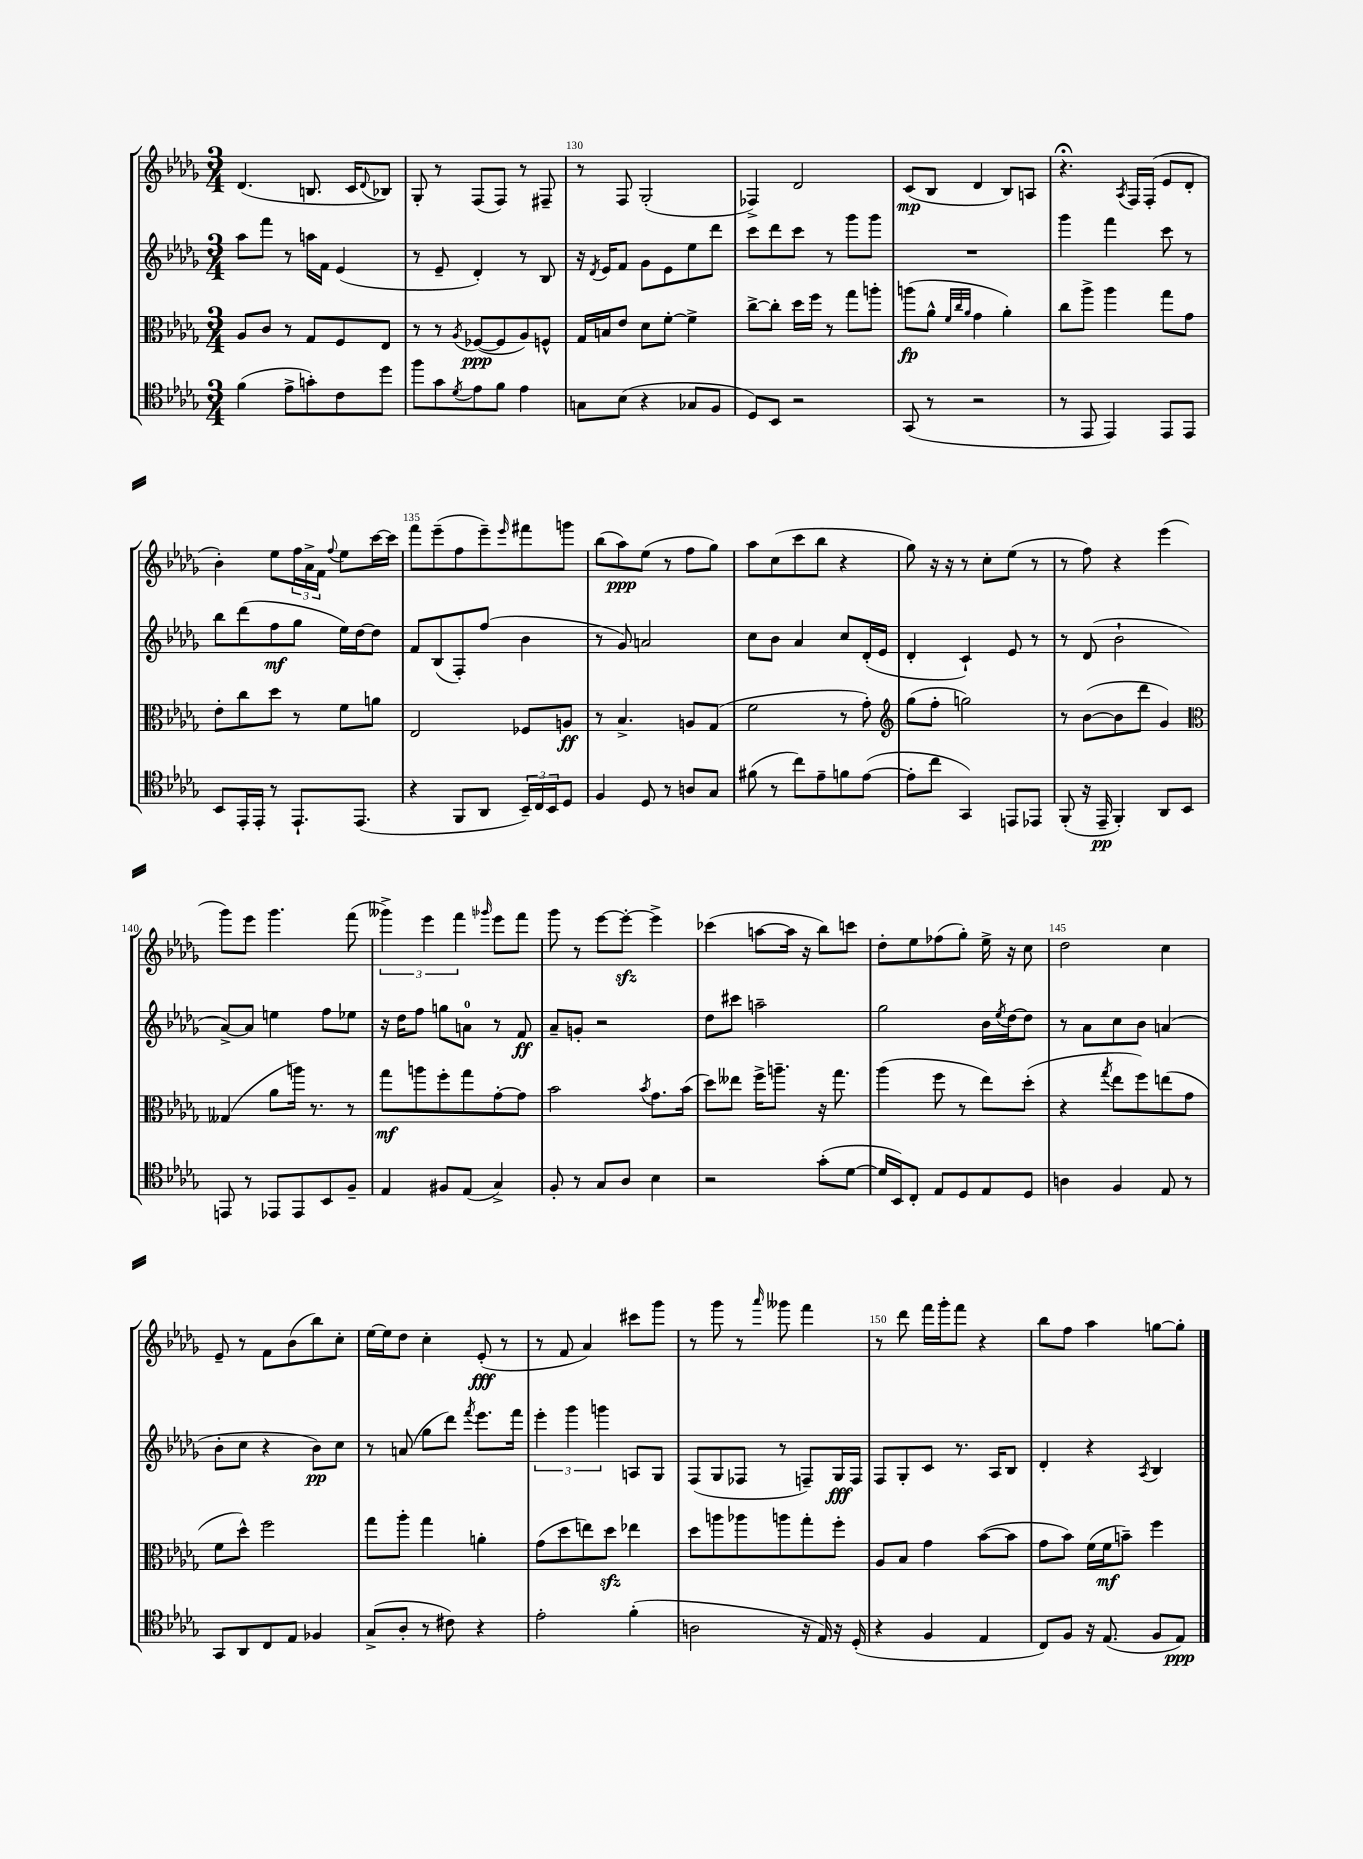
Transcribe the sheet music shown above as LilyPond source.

<<
\new StaffGroup <<
\new Staff = "s0" {
    \clef treble \key des \major \numericTimeSignature \time 3/4
    des'4.( b8. c'16 \appoggiatura { des'8 } bes8) |
    ges8-. r8 f8( f8) r8 fis8-- |
    r8 f8 ges2-.( |
    fes4->) des'2 |
    c'8\mp( bes8 des'4 bes8) a8 |
    r4.\fermata \acciaccatura { aes8 } f16 f16-.( ees'8 des'8-. |
    bes'4-.) ees''8 \tuplet 3/2 { f''16 aes'16-> f'16 } \appoggiatura { f''8 } ees''8 c'''16~ c'''16 |
    f'''8 ees'''8--( f''8 ees'''8--) \grace { ees'''16 } fis'''8 g'''8 |
    bes''8( aes''8\ppp) ees''8( r8 f''8 ges''8) |
    aes''8 c''8( c'''8 bes''8 r4 |
    ges''8) r16 r16 r8 c''8-. ees''8( r8 |
    r8 f''8) r4 ees'''4( |
    ges'''8) ees'''8 ges'''4. f'''8( |
    \tuplet 3/2 { geses'''4->) ees'''4 f'''4 } \grace { ges'''16 } ees'''8 f'''8 |
    ges'''8 r8 ees'''8~ ees'''8~-.\sfz ees'''4-> |
    ces'''4( a''8~ a''16 r16 bes''8) c'''8 |
    des''8-. ees''8 fes''8( ges''8-.) ees''16-> r16 c''8 |
    des''2 c''4 |
    ees'8-- r8 f'8 bes'8( bes''8) c''8-. |
    ees''16~ ees''16 des''8 c''4-. ees'8-.\fff( r8 |
    r8 f'8 aes'4) cis'''8 ges'''8 |
    r8 ges'''8 r8 \grace { aes'''16 } geses'''8 f'''4 |
    r8 des'''8 f'''16 ges'''16-. f'''8 r4 |
    bes''8 f''8 aes''4 g''8~ g''8-. \bar "|." |
}
\new Staff = "s1" {
    \clef treble \key des \major \numericTimeSignature \time 3/4
    aes''8 f'''8 r8 a''16 f'16 ees'4( |
    r8 ees'8-- des'4-.) r8 bes8 |
    r16 \acciaccatura { des'8 } ees'16 f'8 ges'8 ees'8 ees''8 des'''8 |
    c'''8 des'''8 c'''8 r8 ges'''8 ges'''8 |
    R2. |
    ges'''4 f'''4 c'''8 r8 |
    bes''8 des'''8( f''8\mf ges''8 ees''16) des''16~ des''8 |
    f'8 bes8( f8-.) f''8( bes'4 |
    r8 ges'8) a'2 |
    c''8 bes'8 aes'4 c''8 des'16-.( ees'16 |
    des'4-. c'4-!) ees'8 r8 |
    r8 des'8( bes'2-! |
    aes'8~->) aes'8 e''4 f''8 ees''8 |
    r16 des''16 f''8 g''8 a'8-0 r8 f'8\ff |
    aes'8-- g'8-. r2 |
    des''8 cis'''8 a''2-- |
    ges''2 bes'16 \acciaccatura { ees''8 } des''16~ des''8 |
    r8 aes'8 c''8 bes'8 a'4( |
    bes'8-. c''8 r4 bes'8\pp) c''8 |
    r8 a'8( ges''8 des'''8) \acciaccatura { f'''8 } ees'''8. f'''16 |
    \tuplet 3/2 { ees'''4-. ges'''4 g'''4 } a8 ges8 |
    f8( ges8 fes8 r8 f8--) ges16\fff f16 |
    f8 ges8-. c'8 r8. aes16 bes8 |
    des'4-. r4 \acciaccatura { aes8 } bes4 \bar "|." |
}
\new Staff = "s2" {
    \clef alto \key des \major \numericTimeSignature \time 3/4
    aes8 c'8 r8 ges8 f8 ees8 |
    r8 r8 \acciaccatura { aes8 } fes8~\ppp( fes8 aes8) f8-^ |
    ges16 b16 ees'8 des'8 f'8~-. f'4-> |
    c''8~-> c''8-. des''16 f''16 r8 ges''8 a''8-. |
    a''8\fp( aes'8-^ \grace { f'32 c''32 aes'32 } ges'4 aes'4-.) |
    c''8 aes''8-> aes''4 ges''8 ges'8 |
    ees'8-. c''8 des''8 r8 f'8 a'8 |
    ees2 fes8 a8\ff |
    r8 bes4.-> a8 ges8( |
    f'2 r8 ges'8-.) |
    \clef treble ges''8( f''8-. g''2) |
    r8 bes'8~( bes'8 des'''8 ges'4) |
    \clef alto geses4( aes'8 a''16) r8. r8 |
    ges''8\mf a''8 f''8-. ges''8 ges'8~-. ges'8 |
    bes'2 \acciaccatura { bes'8 } ges'8. bes'16( |
    des''8) eeses''8 f''16-> a''8.-- r16 ges''8. |
    aes''4( f''8 r8 ees''8) des''8-.( |
    r4 \acciaccatura { ges''8 } ees''8 f''8) e''8( ges'8 |
    f'8 des''8-^) f''2 |
    ges''8 aes''8-. ges''4 a'4-. |
    ges'8( des''8 e''8) des''8\sfz ees''4 |
    des''8 a''8 aes''8 a''8 ges''8-. f''8-. |
    aes8 bes8 ges'4 bes'8~( bes'8 |
    ges'8 bes'8) f'16( f'16\mf b'8--) f''4 \bar "|." |
}
\new Staff = "s3" {
    \clef tenor \key des \major \numericTimeSignature \time 3/4
    f'4( ees'8-> g'8-.) c'8 des''8 |
    f''8 ges'8 \acciaccatura { des'8 } ees'8 f'8 ees'4 |
    g8 bes8( r4 ges8 f8 |
    des8) bes,8 r2 |
    ges,8( r8 r2 |
    r8 ees,8 ees,4) ees,8 ees,8 |
    bes,8 ees,16-. ees,16-. r8 ees,8.-! ees,8.( |
    r4 f,8 aes,8 \tuplet 3/2 { bes,16--) c16 bes,16 } des8 |
    f4 des8 r8 a8 ges8 |
    fis'8( r8 c''8) ees'8-- f'8 ees'8~( |
    ees'8-. c''8 ges,4) e,8 ees,8 |
    f,8-.( r16 ees,16--\pp f,4-.) aes,8 bes,8 |
    e,8 r8 ees,8 ees,8 bes,8 f8-- |
    ees4 fis8 ees8( ges4->) |
    f8-. r8 ges8 aes8 bes4 |
    r2 ges'8-.( des'8~ |
    des'16 bes,16) c8-. ees8 des8 ees8 des8 |
    a4 f4 ees8 r8 |
    ges,8 aes,8 c8 ees8 fes4 |
    ges8->( aes8-. r8 cis'8) r4 |
    ees'2-. f'4-.( |
    a2 r16 ees16) r16 des16-.( |
    r4 f4 ees4 |
    c8) f8 r16 ees8.( f8 ees8\ppp) \bar "|." |
}
>>
>>
\layout { \context { \Score currentBarNumber = #128 \override BarNumber.break-visibility = ##(#f #t #t) barNumberVisibility = #(every-nth-bar-number-visible 5) } }
